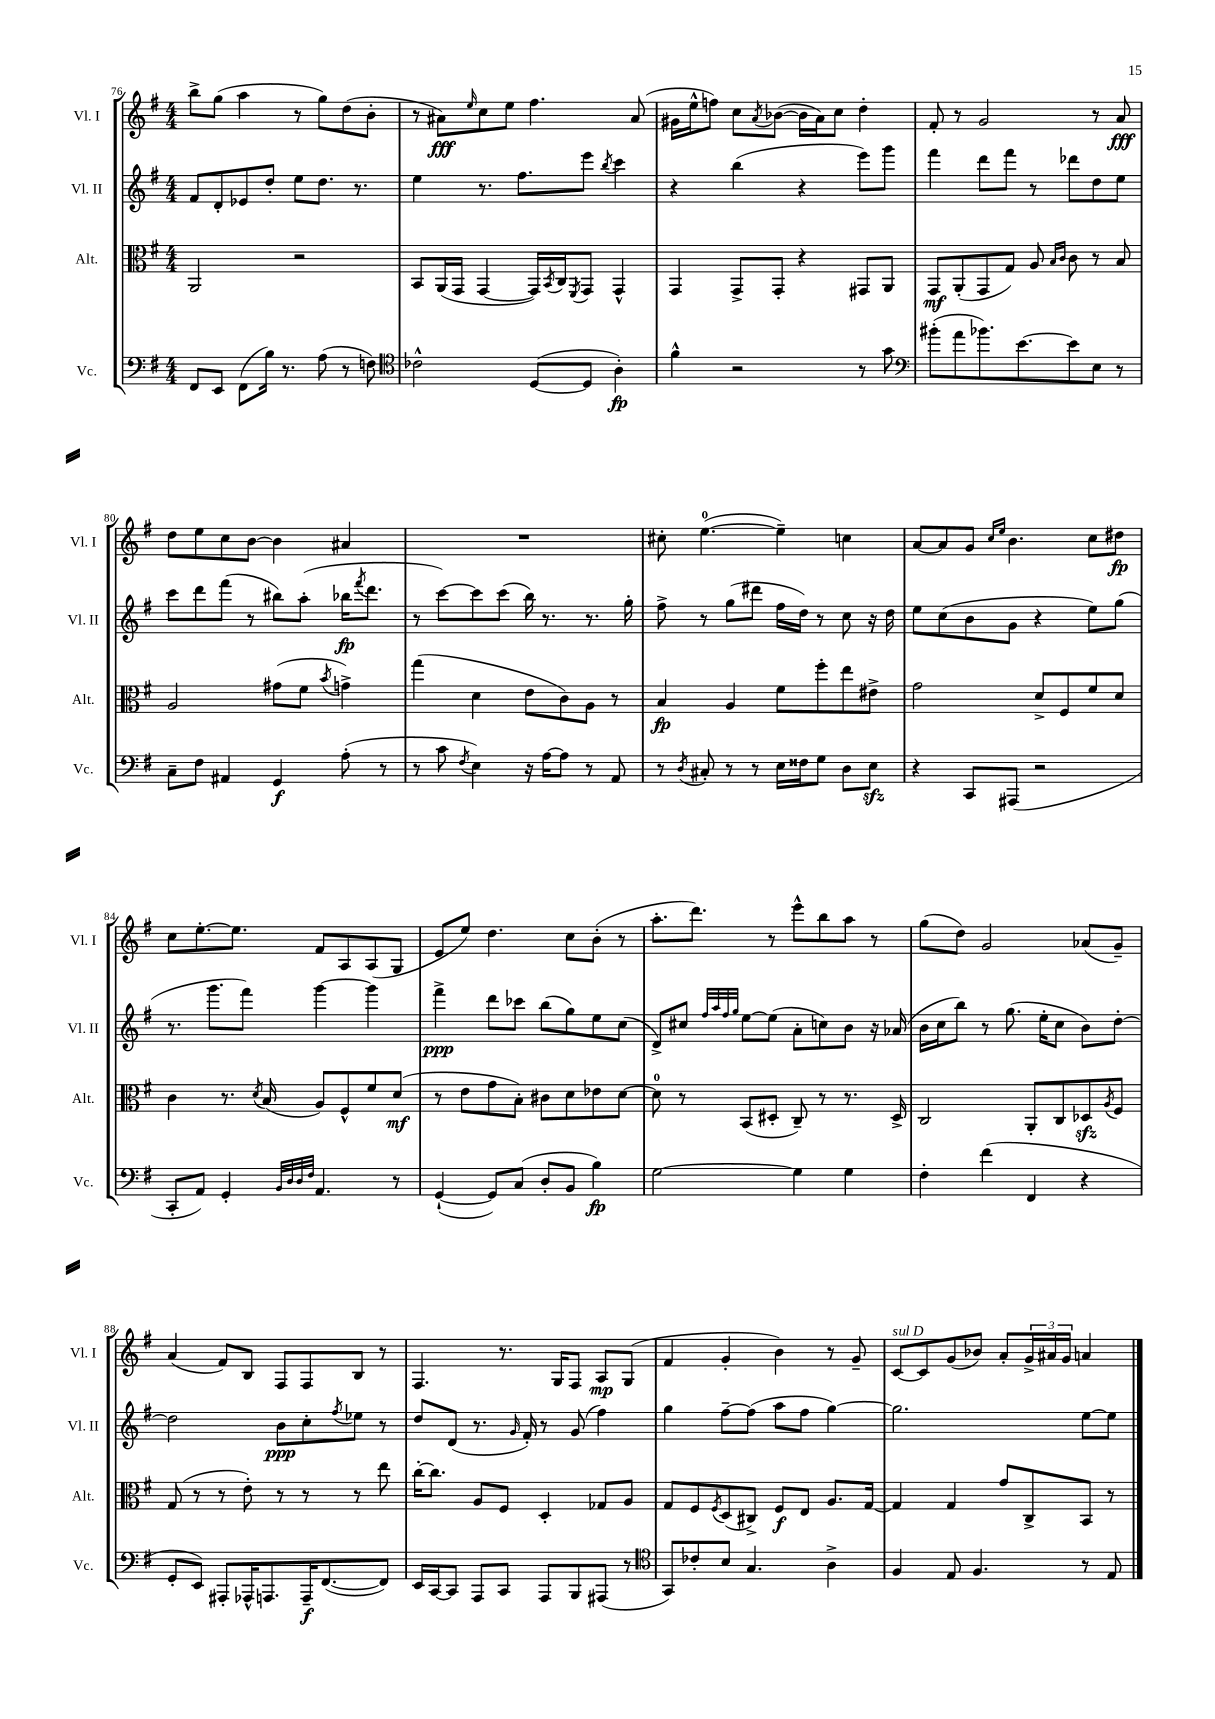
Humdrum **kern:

**kern	**kern	**kern	**kern
*staff4	*staff3	*staff2	*staff1
*clefF4	*clefC3	*clefG2	*clefG2
*k[f#]	*k[f#]	*k[f#]	*k[f#]
*M4/4	*M4/4	*M4/4	*M4/4
8FF#	2AA	8f#	8bb^
8EE	.	8d'	(8gg
(8FF#	.	8e-	4aa
16B)	.	8dd'	.
8.r	.	.	.
.	2r	8ee	8r
(8A	.	8.dd	8gg)
8r	.	.	(8dd
.	.	8.r	.
8F)	.	.	8b'
=	=	=	=
*clefC4	*	*	*
2c-^^	8BB	4ee	8r
.	(16AA	.	8a#)
.	16GG	.	.
.	.	.	16qqee
.	[4GG	8.r	8cc
.	.	.	8ee
.	.	8.ff#	.
([8D	16GG])	.	4.ff#
.	8qBB	.	.
.	16C	.	.
.	8qFF#	.	.
8D]	8GG	8eee	.
.	.	8qbb	.
4A')	4GG^^	4ccc	.
.	.	.	(8a#
=	=	=	=
4f#^^	4GG	4r	16g#
.	.	.	16ee^^
.	.	.	8ff)
2r	8GG^	(4bb	8cc
.	.	.	8qa
.	8GG'	.	([8b-
.	4r	4r	16b-]
.	.	.	16a)
.	.	.	8cc
8r	8GG#	8eee)	4dd'
8g	8AA	8ggg	.
=	=	=	=
*clefF4	*	*	*
(8b#'	8GG	4fff#	8f#'
8a	(8AA'	.	8r
8.b-)	8GG	8ddd	2g
.	8G)	8fff#	.
[8.e	.	.	.
.	8A	8r	.
.	16qqB	.	.
.	16qqc	.	.
8e]	8c	8ddd-	.
8E	8r	8dd	8r
8r	8B	8ee	8a
=	=	=	=
8C~	2A	8ccc	8dd
8F#	.	8ddd	8ee
4AA#	.	(8fff#	8cc
.	.	8r	[8b
4GG	(8g#	8bb#)	4b]
.	8f#	(8aa'	.
.	8qb	.	.
(8A'	4g^)	16bb-	4a#
.	.	8qfff#	.
.	.	8.ddd	.
8r	.	.	.
=	=	=	=
8r	(4gg	8r	1r
8c	.	[8ccc)	.
8qF#	.	.	.
4E)	4d	8ccc]	.
.	.	(8ccc	.
16r	8e	16bb)	.
[16A	.	8.r	.
8A]	8c)	.	.
8r	8A	8.r	.
8AA	8r	.	.
.	.	16gg'	.
=	=	=	=
8r	4B	8ff#^	8cc#'
8qD	.	.	.
8C#'	.	8r	([4.ee
8r	4A	(8gg	.
8r	.	8ddd#	.
16E	8f#	16ff#	4ee~])
16F##	.	16dd)	.
8G	8ff#'	8r	.
8D	8ee	8cc	4cc
8E	8e#^	16r	.
.	.	16dd	.
=	=	=	=
4r	2g	8ee	[8a
.	.	(8cc	8a]
8CC	.	8b	8g
.	.	.	16qqcc
.	.	.	16qqee
(8AAA#	.	8g	4.b
2r	8d^	4r	.
.	8F#	.	.
.	8f#	8ee)	8cc
.	8d	(8gg	8dd#
=	=	=	=
8CC'	4c	8.r	8cc
8AA)	.	.	[8.ee'
.	.	8.ggg	.
4GG'	8.r	.	.
.	.	.	8.ee]
.	.	8fff#)	.
.	8qd	.	.
.	(16B	.	.
32qqBB	.	.	.
32qqD	.	.	.
32qqD	.	.	.
32qqF#	.	.	.
4.AA	8A)	[4ggg	8f#
.	8F#^^	.	8A
.	8f#	4ggg]	(8A
8r	(8d	.	8G
=	=	=	=
([4GG`	8r	4fff#^	8e
.	8e	.	8ee)
8GG])	8g	8ddd	4.dd
(8C	8B')	8ccc-	.
8D'	8c#	(8bb	.
8BB	8d	8gg)	8cc
4B)	8e-	8ee	(8b'
.	[8d	(8cc	8r
=	=	=	=
[2G	8d]	8d^)	8.aa'
.	8r	8cc#	.
.	.	.	8.ddd)
.	.	32qqff#	.
.	.	32qqaa	.
.	.	32qqff#	.
.	.	32qqgg	.
.	(8BB	[8ee	.
.	8D#'	(8ee]	8r
4G]	8C~)	8a'	8eee^^
.	8r	8cc)	8bb
4G	8.r	8b	8aa
.	.	16r	8r
.	16D#^	(16a-	.
=	=	=	=
4F#'	2C	16b	(8gg
.	.	16cc	.
.	.	8bb)	8dd)
(4f#	.	8r	2g
.	.	(8.gg	.
4FF#	8AA'	.	.
.	.	16ee'	.
.	8C	8cc	.
4r	8D-	8b)	(8a-
.	8qA	.	.
.	8F#	[8dd'	8g~)
=	=	=	=
8GG'	(8G	2dd]	(4a
8EE)	8r	.	.
8AAA#'	8r	.	8f#)
16AAA-^^	8e')	.	8B
8.AAA	.	.	.
.	8r	8b	8F#
16AAA~	8r	8cc'	8F#
([8.FF#	.	.	.
.	.	8qff#	.
.	8r	8ee-	8B
8FF#])	8ee	8r	8r
=	=	=	=
16EE	[16cc'	8dd	4.F#
[16CC	8.cc]	.	.
8CC]	.	(8d	.
8AAA	8A	8.r	.
8CC	8F#	.	8.r
.	.	16qqg	.
.	.	16f#')	.
8AAA	4D'	8r	.
.	.	.	16G
8BBB	.	(8g	8F#
(8AAA#	8G-	4ff#)	8A
8r	8A	.	(8G
=	=	=	=
*clefC4	*	*	*
8GG)	8G	4gg	4f#
8c-'	8F#	.	.
.	8qF#	.	.
8B	(8D	[8ff#~	4g'
4.G	8C#^)	(8ff#]	.
.	8F#	8aa	4b)
.	8E	8ff#	.
4A^	8.A	[4gg)	8r
.	.	.	8g~
.	[16G	.	.
=	=	=	=
4F#	4G]	2.gg]	[8c
.	.	.	8c]
8E	4G	.	(8g
4.F#	.	.	8b-)
.	8g	.	8a'
.	8C^	.	24g^
.	.	.	24a#
.	.	.	24g
8r	8BB	[8ee	4a
8E	8r	8ee]	.
==	==	==	==
*-	*-	*-	*-
